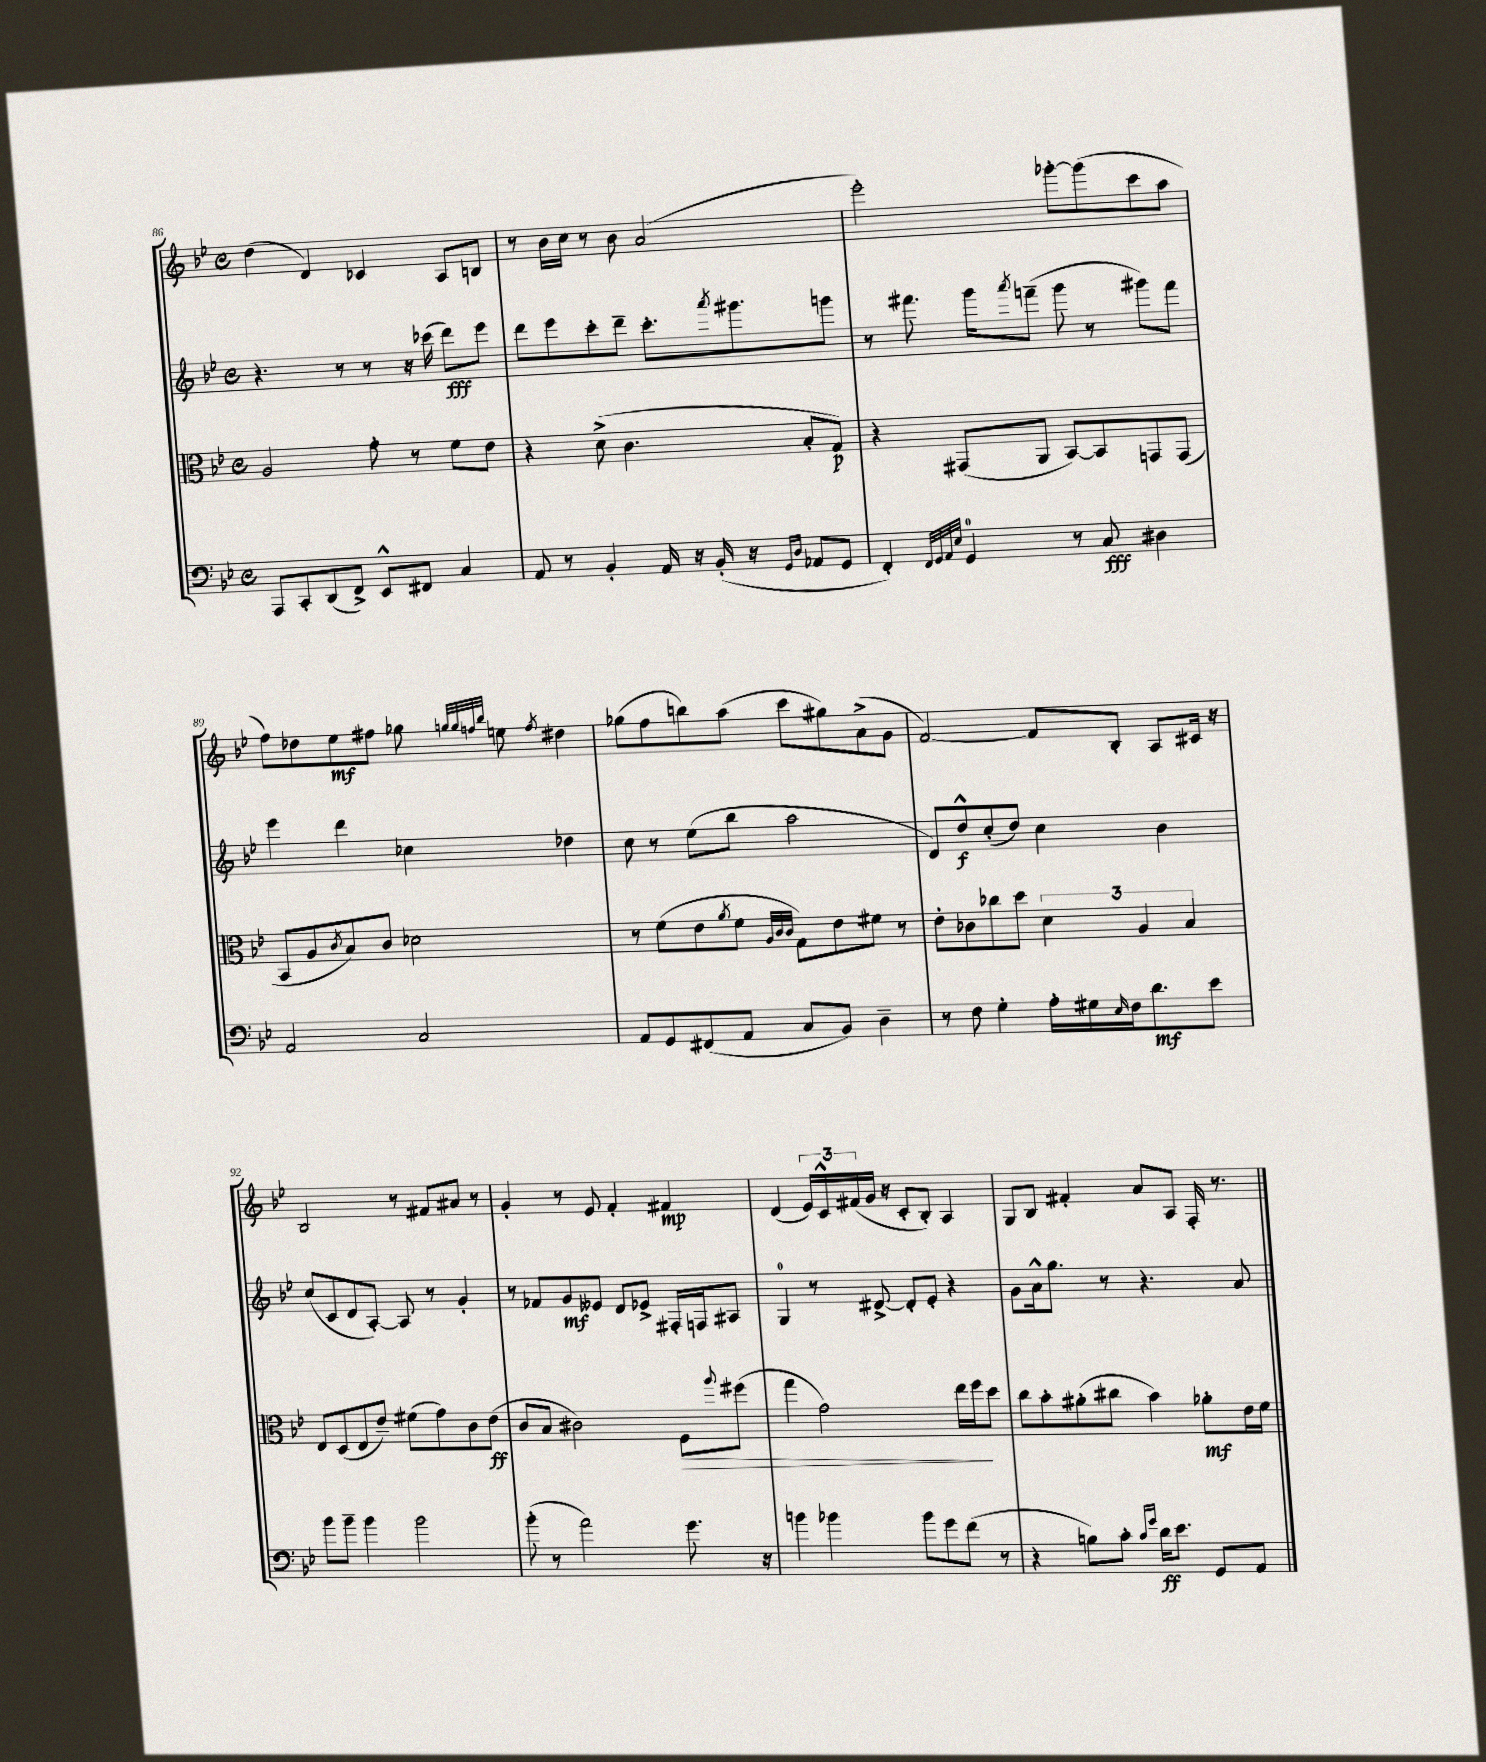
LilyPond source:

<<
\new StaffGroup <<
\new Staff = "s0" {
    \clef treble \key bes \major \defaultTimeSignature \time 4/4
    d''4( d'4) ces'4 a8 b8 |
    r8 bes'16 c''16 r8 bes'8 a'2( |
    ees'''2-.) ges'''8~-. ges'''8( c'''8 a''8 |
    f''8) des''8 ees''8\mf fis''8 ges''8 \grace { g''32 g''32 f''32 bes''32 } e''8 \acciaccatura { f''8 } dis''4 |
    ges''8( f''8 b''8) a''8( c'''8 gis''8) a'8->( g'8 |
    f'2~) f'8 bes8-. a8 cis'16 r16 |
    bes2 r8 fis'8 ais'8 r8 |
    g'4-. r8 ees'8 f'4-. fis'4\mp |
    d'4( \tuplet 3/2 { ees'16) c'16-^ fis'16( } g'16 r16 c'8-. bes8-.) a4 |
    g8 bes8 fis'4-. a'8 a8 f16-. r8. \bar "|." |
}
\new Staff = "s1" {
    \clef treble \key bes \major \defaultTimeSignature \time 4/4
    r4. r8 r8 r16 ces'''16( d'''8\fff) ees'''8 |
    d'''8 ees'''8 c'''8-. d'''8-- c'''8.-. \acciaccatura { a'''8 } gis'''8. g'''8 |
    r8 fis'''8. g'''16 \acciaccatura { a'''8 } f'''8--( g'''8 r8 gis'''8) f'''8 |
    ees'''4 d'''4 ces''4 des''4 |
    c''8 r8 ees''8( bes''8 a''2 |
    d'8) d''8-^\f c''8-.( d''8) c''4 bes'4 |
    c''8( c'8 d'8 a8~-.) a8 r8 g'4-. |
    r8 fes'8 g'8\mf eeses'8 d'8 ees'8-> fis16-. f16 ais8 |
    g4-0 r8 dis'8~-> dis'8-. ees'8-. r4 |
    g'8 a'16-^ g''8. r8 r4. a'8 \bar "|." |
}
\new Staff = "s2" {
    \clef alto \key bes \major \defaultTimeSignature \time 4/4
    a2 g'8-. r8 f'8 ees'8 |
    r4 d'8->( c'4. bes8-. g8\p) |
    r4 gis,8( a,8 bes,8~) bes,8 g,8 g,8( |
    bes,8 a8 \acciaccatura { c'8 } bes8) c'8 des'2 |
    r8 f'8( ees'8 \acciaccatura { a'8 } f'8 \grace { a32 c'32 c'32 } g8) ees'8 fis'8 r8 |
    ees'8-. ces'8 ces''8 d''8 \tuplet 3/2 { d'4 a4 bes4 } |
    ees8 d8( ees8 ees'8--) fis'8( g'8) c'8 ees'8\ff( |
    c'8 bes8 cis'2) f8\> \appoggiatura { a''8 } fis''8( |
    g''4 g'2) ees''16 f''16\! d''8 |
    c''8 bes'8-. ais'8-.( cis''8 bes'4) aes'8-.\mf ees'16 f'16 \bar "|." |
}
\new Staff = "s3" {
    \clef bass \key bes \major \defaultTimeSignature \time 4/4
    a,,8 c,8-. d,8( f,8->) ees,8-^ fis,8 c4 |
    a,8 r8 bes,4-. a,16 r16 bes,16-.( r16 \grace { g,16 d16 } aes,8 g,8 |
    f,4-.) \grace { f,32 g,32 a,32 ees32 } g,4-0 r8 c8\fff dis4 |
    a,2 c2 |
    a,8 g,8 fis,8( a,8 c8 bes,8) d4-- |
    r8 f8 g4-. a16-. gis16 \grace { ees16 } f16 d'8.\mf ees'8 |
    bes'8 bes'8-- bes'4 bes'2 |
    bes'8-.( r8 a'2) g'8. r16 |
    b'4 bes'4 bes'8 g'8 f'8( r8 |
    r4 b8) c'8-. \grace { c'16 g'16 } d'16\ff ees'8. g,8 a,8 \bar "|." |
}
>>
>>
\layout { \context { \Score currentBarNumber = #86 } }
